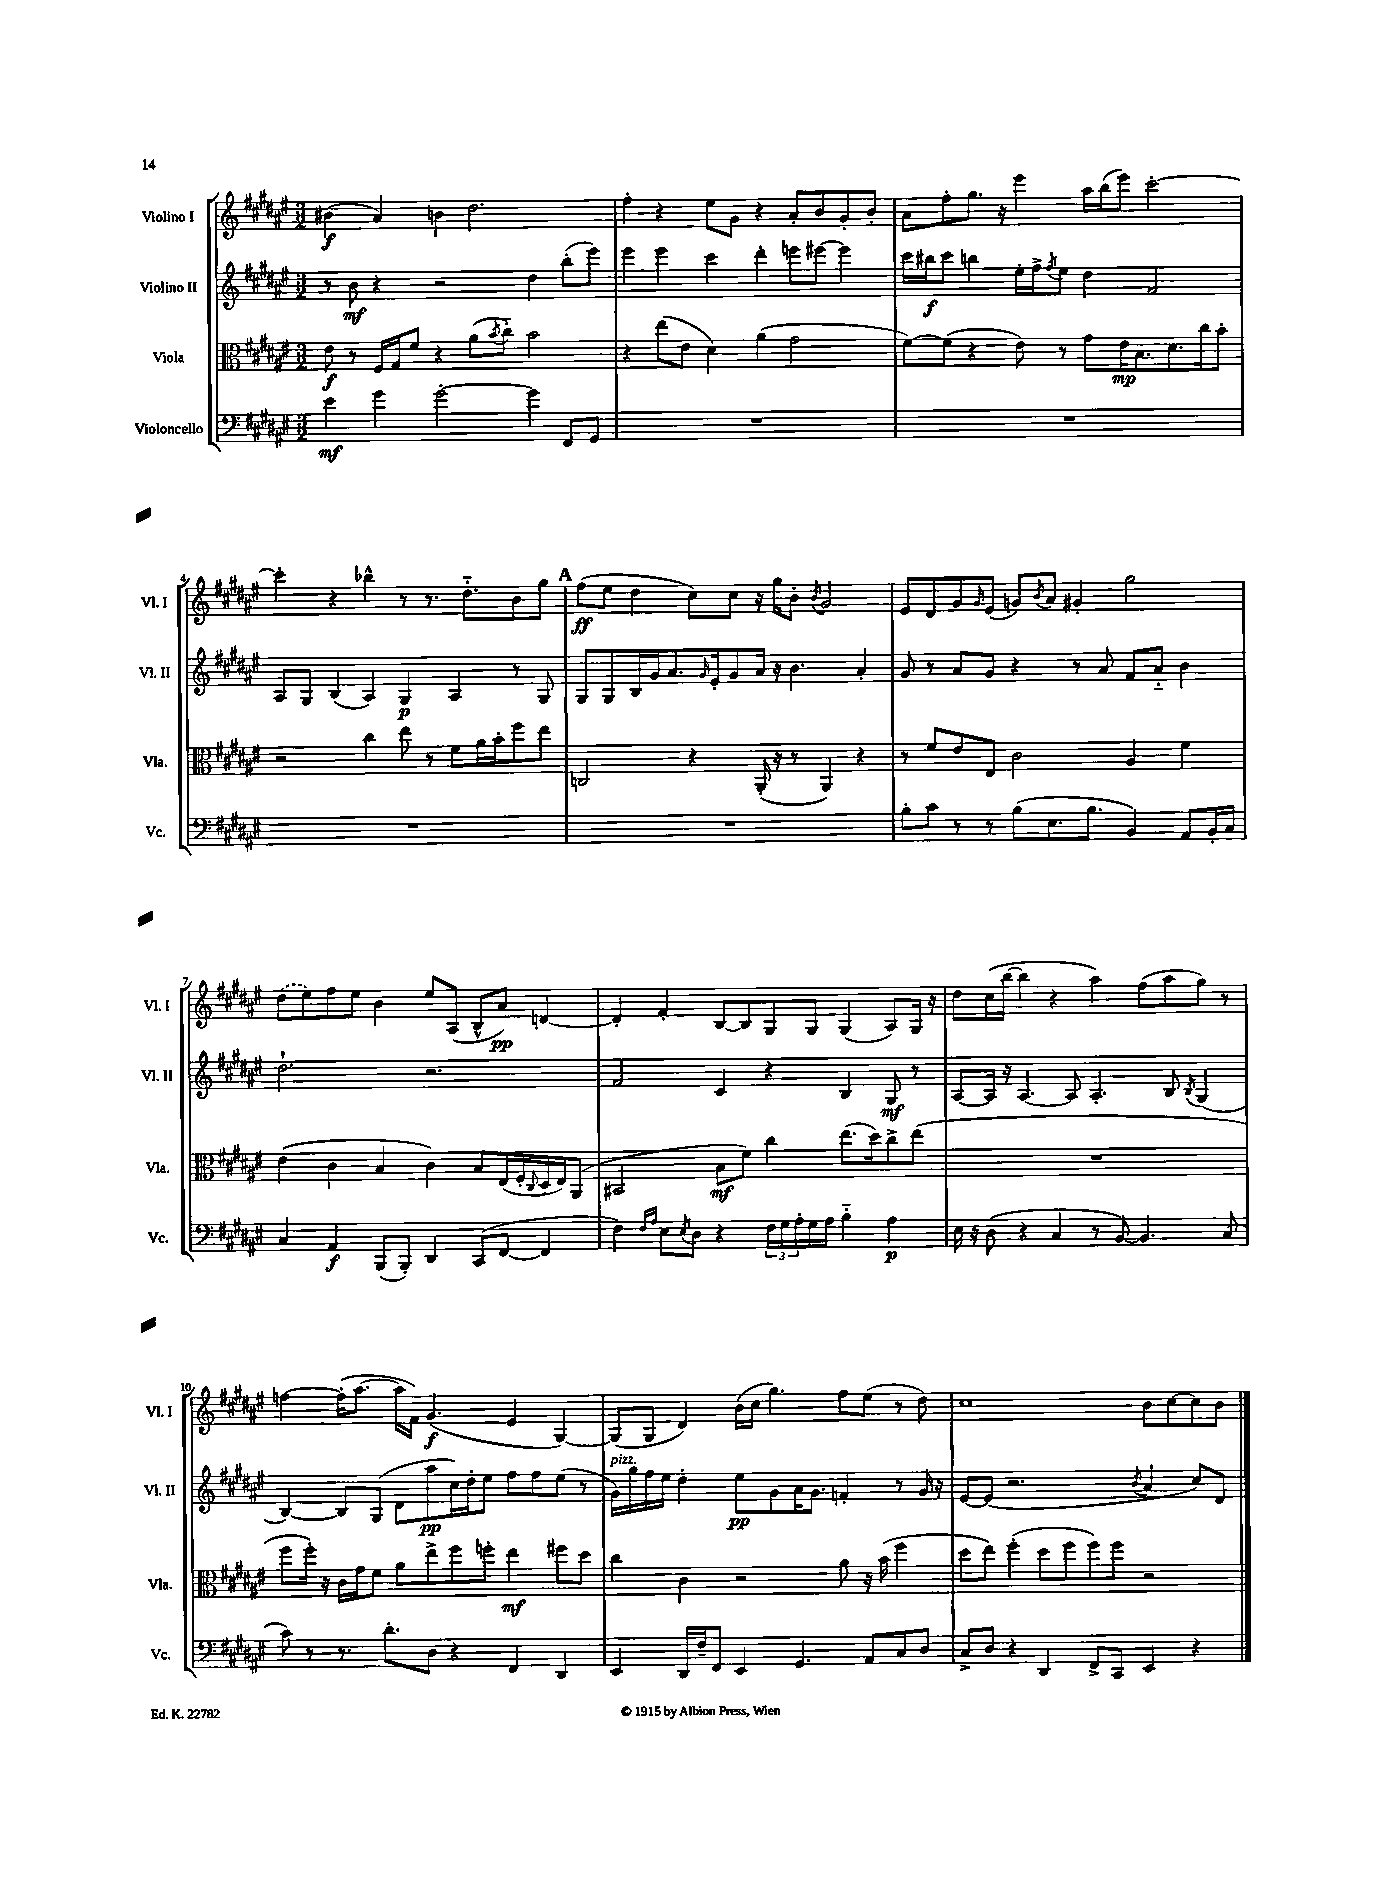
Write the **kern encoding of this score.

**kern	**kern	**kern	**kern
*staff4	*staff3	*staff2	*staff1
*clefF4	*clefC3	*clefG2	*clefG2
*k[f#c#g#d#a#e#]	*k[f#c#g#d#a#e#]	*k[f#c#g#d#a#e#]	*k[f#c#g#d#a#e#]
*M3/2	*M3/2	*M3/2	*M3/2
4e#\	8e#\	8r	(4b#\
.	8r	8b\	.
4g#\	16F#/LL	4r	4a#/)
.	16G#/J	.	.
.	8f#/J	.	.
[2g#'\	4r	2r	4b\
.	(8a#\L	.	2.dd#\
.	8qb/	.	.
.	8cc#'~\J)	.	.
4g#\]	2b\	4dd#\	.
8FF#/L	.	(8bb'\L	.
8GG#/J	.	8eee#\J)	.
=	=	=	=
1.r	4r	4eee#\	4ff#'\
.	(8ee#\L	4eee#\	4r
.	8e#\J	.	.
.	4d#\)	4ccc#\	8ee#\L
.	.	.	8g#\J
.	(4a#\	4ddd#'\	4r
.	2g#\	8eee\L	8a#'/L
.	.	[8eee#\J	8b/
.	.	4eee#\]	8g#'/
.	.	.	8b'/J
=	=	=	=
1.r	[8f#\L)	16ccc#\LL	8a#\L
.	.	16bb#\J	.
.	(8f#\]J	8ccc#\J	8ff#'\
.	4r	4bb\	8.gg#\J
.	.	.	16r
.	8e#\)	16ee#'\LL	4eee#\
.	.	16ff#^\J	.
.	.	8qff#/	.
.	8r	8ee#\J	.
.	8g#\L	4dd#\	16aa#\LL
.	.	.	(16bb\J
.	16e#\K	.	8eee#\J)
.	8.B\	.	.
.	.	2f#/	[2ccc#'\
.	8.d#\	.	.
.	16cc#\k	.	.
.	8b'\J	.	.
=	=	=	=
1.r	2r	8A#/L	4ccc#'\]
.	.	8G#/J	.
.	.	(4B/	4r
.	4cc#\	4A#/)	4bb-^^\
.	8ee#\	4G#/	8r
.	8r	.	8.r
.	8f#\L	4A#/	.
.	.	.	8.dd#'~\L
.	16a#\L	.	.
.	16b'\J	.	.
.	8ff#\	8r	8b\
.	8ee#\J	8G#/	8gg#\J
=	=	=	=
1.r	2C/	8G#/L	(8ff#\L
.	.	8G#/	8ee#\J
.	.	16B/L	4dd#\
.	.	16g#/J	.
.	.	8.a#/	.
.	4r	.	8cc#\L)
.	.	16qqg#/	.
.	.	16e#'/k	.
.	.	8g#/	8cc#\J
.	(16AA#'/	16a#/Jk	16r
.	16r	16r	16gg#\LK
.	8r	4.b\	8b'\J
.	.	.	8qb/
.	4AA#/)	.	2g#/
.	4r	4a#'/	.
=	=	=	=
8B'\L	8r	8g#/	8e#/L
8c#\J	8f#/L	8r	8d#/
8r	8e#/	8a#/L	8g#/
.	.	.	16qqg#/
8r	8E#/J	8g#/J	(8e#/J
(8B\L	2c#\	4r	8g/L)
.	.	.	8qb/
8.E#\	.	.	8a#/J
.	.	8r	4g#'/
8.B\J	.	.	.
.	.	8a#/	.
4BB/)	4A#/	8f#/L	2gg#\
.	.	8a#'~/J	.
8AA#/L	4f#\	4b\	.
16BB'/L	.	.	.
16C#/JJ	.	.	.
=	=	=	=
4C#/	(4e#\	2.dd#`\	(8dd#\L
.	.	.	8ee#\)
4AA#/	4c#\	.	8ff#\
.	.	.	8ee#\J
(8BBB/L	4B/	.	4b\
8BBB'/J)	.	.	.
4DD#/	4c#\)	2.r	8ee#/L
.	.	.	(8A#/J
(8CC#/L	8B/L	.	8B^^/L
[8FF#/J	(16E#/L	.	8a#/J)
.	16F#'/	.	.
.	8qqC#/	.	.
4FF#/]	16D#/	.	[4d/
.	16E#/J)	.	.
.	(8AA#/J	.	.
=	=	=	=
4F#\)	2BB#/	2f#/	4d'/]
16qqF#/LL	.	.	.
16qqA#/JJ	.	.	.
8E#\L	.	.	4f#'/
8qE#/	.	.	.
8D#\J	.	.	.
4r	8B\L	4c#/	[8B/L
.	8f#\J)	.	8B/]
24F#\LL	4cc#\	4r	8G#/
24G#\	.	.	.
24A#'\	.	.	.
16G#\	.	.	8G#/J
16A#\JJ	.	.	.
4B'~\	(8.ee#\L	4B/	(4G#/
.	16dd#\k)	.	.
4A#\	8cc#^\	8G#/	8A#/L)
.	(8ee#\J	8r	16G#/Jk
.	.	.	16r
=	=	=	=
16E#\	1.r	[8A#/L	8dd#\L
16r	.	.	.
(8D#\	.	16A#/]Jk	(16cc#\L
.	.	16r	[16bb\JJ
4r	.	[4.A#/	4bb\]
4C#/	.	.	4r
.	.	8A#/]	.
8r	.	4.A#'/	4aa#\)
[8BB/)	.	.	.
4.BB/]	.	.	(8ff#\L
.	.	8B/	8aa#\
.	.	8qB/	.
.	.	(4G#/	8gg#\J)
(8C#/	.	.	8r
=	=	=	=
8c#\)	8ff#\L	[4B/)	[4ff\
8r	16ff#'\Jk)	.	.
.	16r	.	.
8.r	16c#\LL	8B/]L	(16ff'\]LK
.	16g#\J	.	[8.aa#\J
.	8f#\J	(8G#/J	.
8.d#'\L	.	.	.
.	8a#\L	8d#\L	16aa#\]LL
.	.	.	16f#\JJ)
8D#\J	8ee#^\	8aa#\	(4.g#/
4r	8ff#\	16cc#\L)	.
.	.	16dd#'\J	.
.	8ff'\J	8ee#\J	.
4FF#/	4ee#\	8ff#\L	4e#/
.	.	8ff#\	.
4DD#/	8ff#\L	(8ee#\J	[4G#/)
.	8dd#\J	8r	.
=	=	=	=
4EE#/	4cc#\	16g#\LL)	(8G#/]L
.	.	16gg#\	.
.	.	16ff#\	8G#/J
.	.	16ee#\JJ	.
16DD#/LL	4c#\	4dd#'\	4d#/)
16F#~/J	.	.	.
8FF#/J	.	.	.
4EE#/	2r	8ee#\L	(16b\LL
.	.	.	16cc#\JJ
.	.	8g#\	4.gg#\)
4.GG#/	.	16a#\K	.
.	.	8.g#\J	.
.	8a#\	4f'/	8ff#\L
8AA#/L	16r	.	(8ee#\J
.	(16b\	.	.
8C#/	4ff#\	8r	8r
8D#/J	.	16g#/	8dd#\)
.	.	16r	.
=	=	=	=
8C#^/L	8dd#\L	[8e#/L	1cc#
8D#/J	8ee#\J)	(8e#/]J	.
4r	(4ff#'\	2.r	.
4DD#/	8dd#\L	.	.
.	8ff#\	.	.
8FF#^/L	8ff#\)	.	.
8CC#/J	8ff#\J	.	.
.	.	8qb/	.
4EE#/	2r	4a#/	8b\L
.	.	.	[8cc#\
4r	.	8cc#/L)	8cc#\]
.	.	8d#/J	8b\J
==	==	==	==
*-	*-	*-	*-
